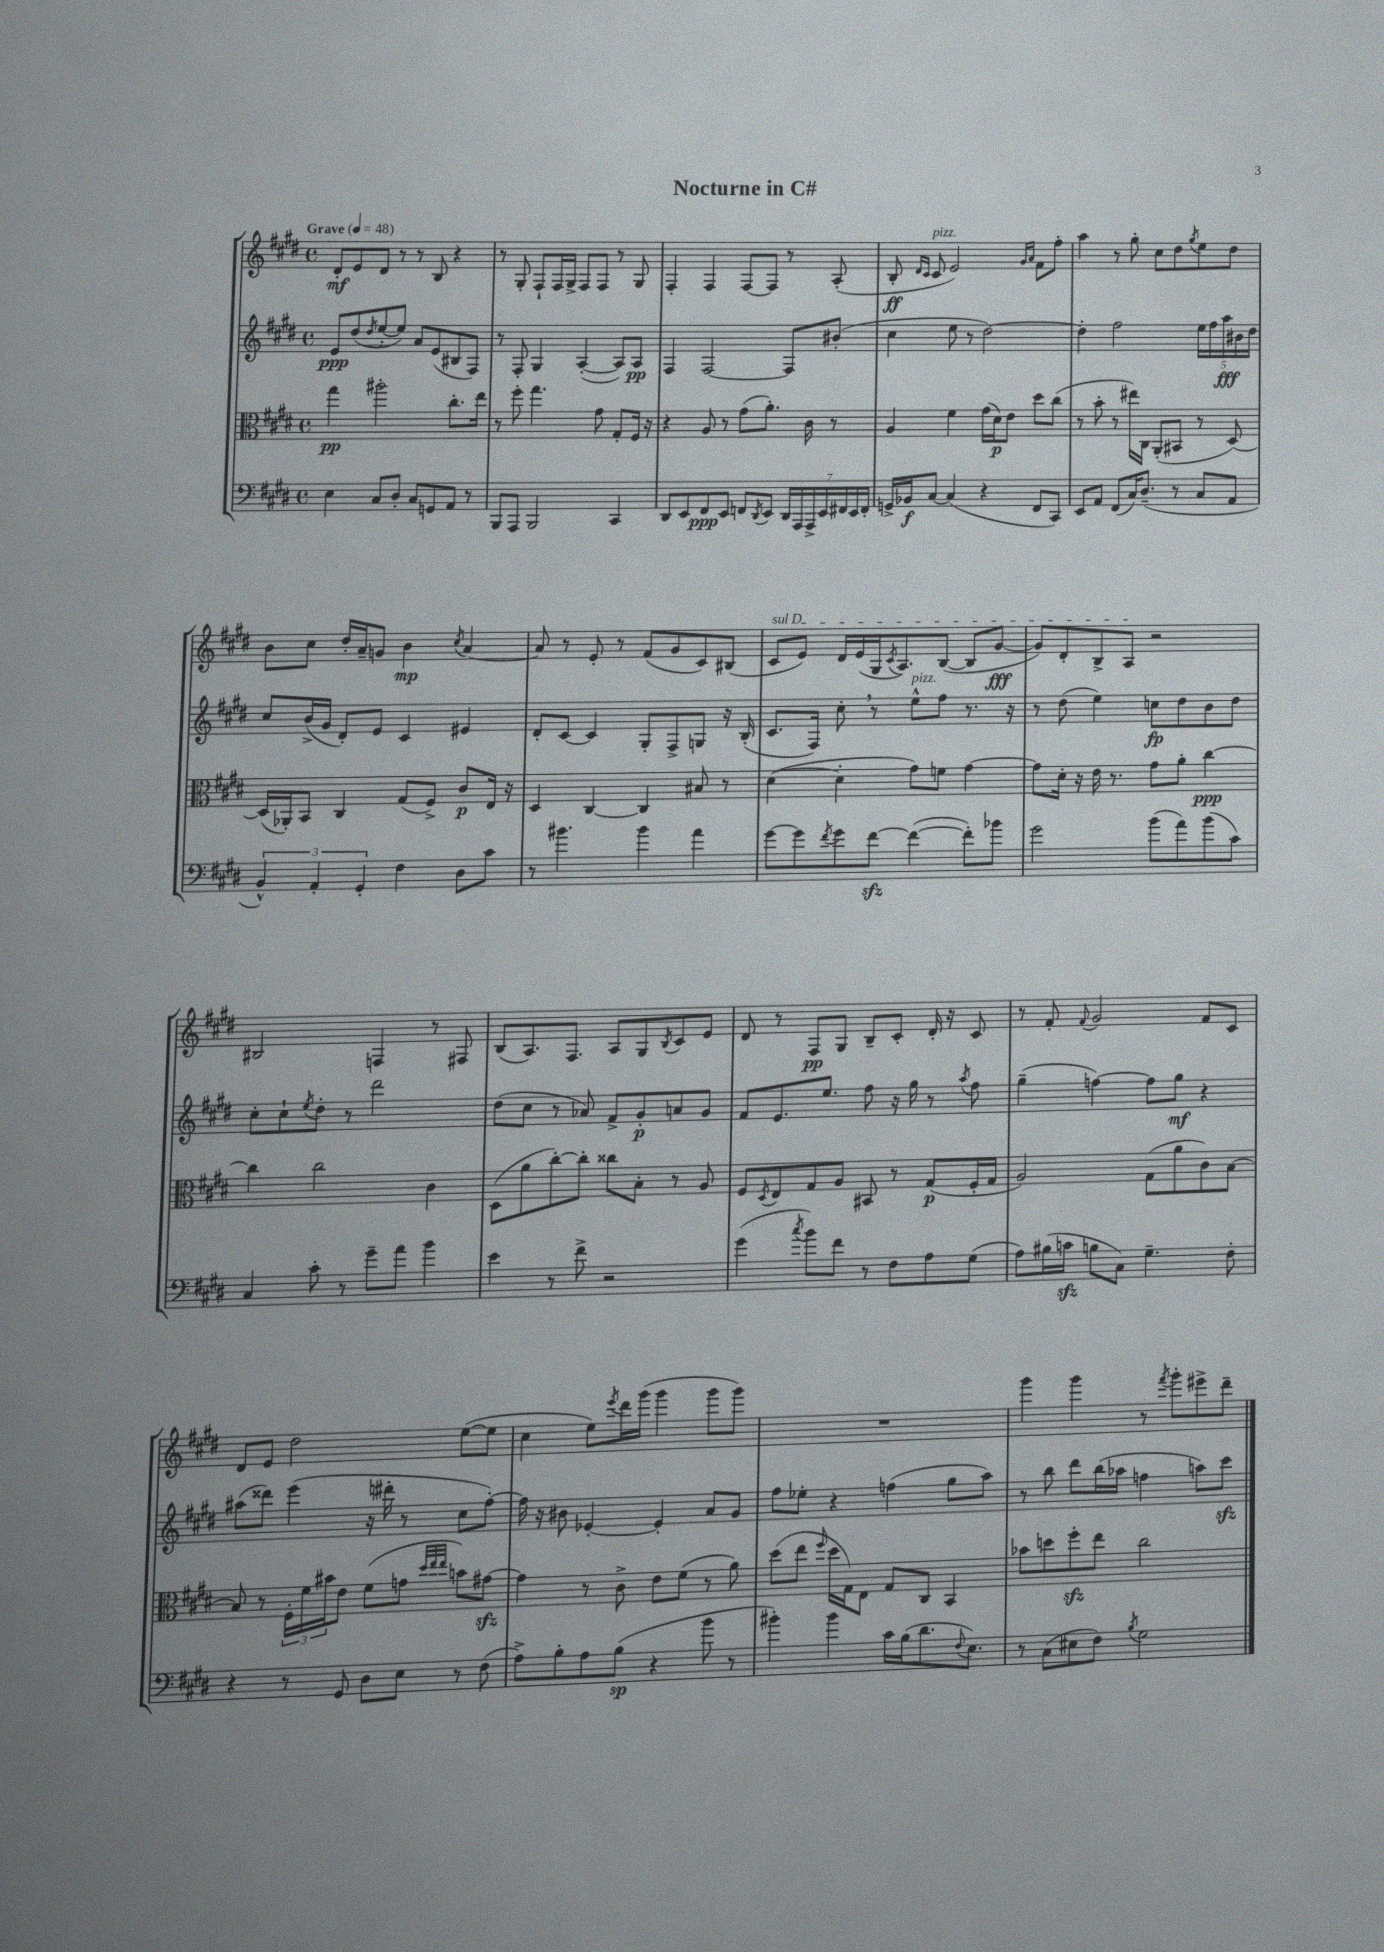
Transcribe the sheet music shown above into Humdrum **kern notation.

**kern	**dynam	**kern	**dynam	**kern	**dynam	**kern	**dynam
*part4	*part4	*part3	*part3	*part2	*part2	*part1	*part1
*staff4	*staff4	*staff3	*staff3	*staff2	*staff2	*staff1	*staff1
*clefF4	*	*clefC3	*	*clefG2	*	*clefG2	*
*k[f#c#g#d#]	*	*k[f#c#g#d#]	*	*k[f#c#g#d#]	*	*k[f#c#g#d#]	*
*M4/4	*	*M4/4	*	*M4/4	*	*M4/4	*
*met(c)	*	*met(c)	*	*met(c)	*	*met(c)	*
*MM48	*	*MM48	*	*MM48	*	*MM48	*
=1	=1	=1	=1	=1	=1	=1	=1
!	!	!	!	!	!	!LO:TX:a:B:t=Grave	!
4E\	.	4gg#\	pp	8e/L	ppp	8d#'/L	mf
.	.	.	.	(8dd#/	.	8e/	.
.	.	.	.	8qdd#/	.	.	.
8C#/L	.	2aa#X'\	.	[8ee'/	.	8d#/J	.
8D#'/J	.	.	.	8ee/J])	.	8r	.
8C#/L	.	.	.	8a/L	.	8r	.
8GGn/	.	.	.	(8e/	.	8B/	.
8AA/J	.	8.cc#'\L	.	8B#X/	.	4r	.
8r	.	.	.	8F#/J)	.	.	.
.	.	16ee\Jk	.	.	.	.	.
=2	=2	=2	=2	=2	=2	=2	=2
8BBB/L	.	8r	.	8r	.	8r	.
8AAA/J	.	8ff#'\	.	8F#'/	.	8G#'/	.
2BBB/	.	4.gg#\	.	4G#/	.	8F#`/L	.
.	.	.	.	.	.	16F#/L	.
.	.	.	.	.	.	16G#^/JJ	.
.	.	.	.	([4A'/	.	8F#/L	.
.	.	8g#\	.	.	.	8F#/J	.
4CC#/	.	8G#'/L	.	8A/L])	.	8r	.
.	.	16F#/Jk	.	8A/J	pp	8G#/	.
.	.	16r	.	.	.	.	.
=3	=3	=3	=3	=3	=3	=3	=3
8DD#/L	.	4r	.	4F#/	.	4F#'/	.
8EE/	.	.	.	.	.	.	.
8FF#/	ppp	8A/	.	[2F#/	.	4F#/	.
8EE/J	.	8r	.	.	.	.	.
8FFn/L	.	(8g#\L	.	.	.	[8F#/L	.
8qDD#/	.	.	.	.	.	.	.
8EE/J	.	8.a'\J)	.	.	.	8F#/J]	.
28DD#/LL	.	.	.	8F#/L]	.	8r	.
28AAA/	.	.	.	.	.	.	.
.	.	16c#\	.	.	.	.	.
28AAA^/	.	.	.	.	.	.	.
28EE/	.	.	.	.	.	.	.
.	.	8r	.	(8b#X'/J	.	(8A'/	.
28FF#X/	.	.	.	.	.	.	.
28EE/	.	.	.	.	.	.	.
28FF#'/JJ	.	.	.	.	.	.	.
=4	=4	=4	=4	=4	=4	=4	=4
16GGn^/LL	.	4A/	.	4cc#\	.	8B'/	ff
16BB-X/J	f	.	.	.	.	.	.
.	.	.	.	.	.	16qqd#/LL	.
.	.	.	.	.	.	16qqc#/JJ	.
!	!	!	!	!	!	!LO:TX:a:i:t=pizz.	!
[8C#/J	.	.	.	.	.	8c#/	.
(4C#/]	.	4f#\	.	8ee\	.	2e/)	.
.	.	.	.	8r	.	.	.
4r	.	(16g#\LL	.	[2dd#\)	.	.	.
.	.	16d#\J)	p	.	.	.	.
.	.	8e\J	.	.	.	.	.
.	.	.	.	.	.	16qqg#/LL	.
.	.	.	.	.	.	16qqa/JJ	.
8FF#/L	.	8dd#\L	.	.	.	8f#\L	.
8CC#/J)	.	(8cc#\J	.	.	.	8ff#'\J	.
=5	=5	=5	=5	=5	=5	=5	=5
8EE/L	.	8r	.	4dd#'\]	.	4aa\	.
8AA/J	.	8b'\	.	.	.	.	.
(8FF#/L	.	8r	.	2ff#\	.	8r	.
16C#/K)	.	16ee#X\LL)	.	.	.	8gg#'\	.
(8.D#~/J	.	16C#\JJ	.	.	.	.	.
.	.	(8AA'/L	.	.	.	8cc#\L	.
8r	.	8BB#X/J	.	.	.	8dd#\	.
.	.	.	.	.	.	8qgg#/	.
8C#/L	.	8r	.	20ee\LL	.	8ee\	.
.	.	.	.	20ff#\	.	.	.
.	.	.	.	20aa\	fff	.	.
8AA/J	.	[8D#/)	.	.	.	8dd#\J	.
.	.	.	.	20b#X\	.	.	.
.	.	.	.	20dd#\JJ	.	.	.
!!LO:LB:g=z
=6	=6	=6	=6	=6	=6	=6	=6
6BB^^/)	.	(16D#/LL]	.	8cc#/L	.	8b\L	.
.	.	16AA-X'/J)	.	.	.	.	.
.	.	8BB/J	.	(16b^/L	.	8cc#\J	.
6AA'/	.	.	.	.	.	.	.
.	.	.	.	16g#/JJ	.	.	.
.	.	4C#/	.	8d#'/L)	.	16dd#'/LL	.
.	.	.	.	.	.	16a~/J	.
6GG#'/	.	.	.	.	.	.	.
.	.	.	.	8e/J	.	8gn/J	.
4F#\	.	(8G#/L	.	4c#/	.	4b\	mp
.	.	8F#^/J)	.	.	.	.	.
.	.	.	.	.	.	8qcc#/	.
8D#\L	.	8c#/L	p	4e#X/	.	[4a/	.
8c#\J	.	16E/Jk	.	.	.	.	.
.	.	16r	.	.	.	.	.
=7	=7	=7	=7	=7	=7	=7	=7
8r	.	4D#/	.	8d#'/L	.	8a/]	.
4.b#X\	.	.	.	[8c#/J	.	8r	.
.	.	[4C#/	.	4c#/]	.	8e'/	.
.	.	.	.	.	.	8r	.
4b#\	.	4C#/]	.	8G#'/L	.	(8f#/L	.
.	.	.	.	8F#^/	.	8g#/	.
4a\	.	8B#X/	.	8Gn/J	.	8c#/)	.
.	.	8r	.	16r	.	(8B#X/J	.
.	.	.	.	(16B'/	.	.	.
=8	=8	=8	=8	=8	=8	=8	=8
!	!	!	!	!	!	!LO:TX:a:i:t=sul D	!
[8g#\L	.	([4d#\	.	8.c#/L	.	8c#/L	.
8g#\]	.	.	.	.	.	8e/J)	.
.	.	.	.	16F#/Jk)	.	.	.
8qf#/	.	.	.	.	.	.	.
8g#\	.	4d#'\]	.	8cc#',\	.	16d#/LL	.
.	.	.	.	.	.	(16e/	.
[8f#zz\J	.	.	.	8r	.	16G#/J	.
.	.	.	.	.	.	8qc#/	.
.	.	.	.	.	.	8.A/)	.
!	!	!	!	!LO:TX:a:i:t=pizz.	!	!	!
(4f#\_	.	8g#\L)	.	8ee^^\L	.	.	.
.	.	8fn\J	.	8ff#\J	.	([8B/J	.
8f#'\L])	.	[4g#\	.	8.r	.	8B/L]	.
8b-X\J	.	.	.	.	.	[8g#/J	fff
.	.	.	.	16r	.	.	.
=9	=9	=9	=9	=9	=9	=9	=9
2g#\	.	8g#\L]	.	8r	.	8g#/L])	.
.	.	16d#'\Jk	.	(8dd#\	.	8d#'/	.
.	.	16r	.	.	.	.	.
.	.	16e\	.	4ee\)	.	8B^/	.
.	.	8.r	.	.	.	.	.
.	.	.	.	.	.	8A/J	.
(8b\L	.	8g#\L	.	8ccn\L	fp	2r	.
8a\)	.	8a'\J	.	8dd#\	.	.	.
(8b\	.	[4cc#\	ppp	8b\	.	.	.
8c#\J)	.	.	.	8dd#\J	.	.	.
!!LO:LB:g=z
=10	=10	=10	=10	=10	=10	=10	=10
4C#/	.	4cc#\]	.	8cc#'\L	.	2B#X/	.
.	.	.	.	8cc#`\	.	.	.
.	.	.	.	8qee/	.	.	.
8c#'\	.	2cc#\	.	8dd#'\J	.	.	.
8r	.	.	.	8r	.	.	.
8g#~\L	.	.	.	2ddd#\	.	4Fn/	.
8a\J	.	.	.	.	.	.	.
4b\	.	4c#\	.	.	.	8r	.
.	.	.	.	.	.	8F#X/	.
=11	=11	=11	=11	=11	=11	=11	=11
4e\	.	(8D#\L	.	(8dd#\L	.	(8B/L	.
.	.	8a\	.	8cc#\J	.	8.A/)	.
8r	.	[8cc#'\)	.	8r	.	.	.
.	.	.	.	.	.	8.F#/J	.
8f#^\	.	8cc#'\J]	.	8a-X/)	.	.	.
2r	.	8cc##X\L	.	8f#^/L	.	8A/L	.
.	.	8B'\J	.	8g#'/	p	8G#/	.
.	.	.	.	.	.	8qB/	.
.	.	8r	.	8an/	.	8c#/	.
.	.	8A/	.	8g#/J	.	8e/J	.
=12	=12	=12	=12	=12	=12	=12	=12
(4g#\	.	8F#/L	.	8f#/L	.	8d#/	.
.	.	8qD#/	.	.	.	.	.
.	.	8E/	.	8.e/	.	8r	.
8qcc#/	.	.	.	.	.	.	.
8b\L)	.	8G#/	.	.	.	8F#/L	pp
.	.	.	.	8.ee/J	.	.	.
8f#\J	.	8A/J	.	.	.	8G#/J	.
8r	.	8BB#X/	.	8ff#\	.	8B~/L	.
8F#\L	.	8r	.	16r	.	8c#'/J	.
.	.	.	.	16gg#\	.	.	.
8A\	.	(8G#/L	p	8r	.	16d#'/	.
.	.	.	.	.	.	16r	.
.	.	.	.	8qaa/	.	.	.
(8G#\J	.	16F#'/L	.	8ff#\	.	8c#/	.
.	.	16G#/JJ	.	.	.	.	.
=13	=13	=13	=13	=13	=13	=13	=13
8A\L)	.	2A/)	.	(4gg#~\	.	8r	.
(16B#X\L	.	.	.	.	.	8f#'/	.
16cnzz\JJ	.	.	.	.	.	.	.
.	.	.	.	.	.	8qqf#/	.
8Bn\L	.	.	.	[4ffn\)	.	2g#/	.
8C#\J)	.	.	.	.	.	.	.
4.G#~\	.	(8G#\L	.	8ff\L]	.	.	.
.	.	8a\	.	8gg#\J	mf	.	.
.	.	8c#\)	.	4r	.	8f#/L	.
8F#'\	.	[8B\J	.	.	.	8c#/J	.
!!LO:LB:g=z
=14	=14	=14	=14	=14	=14	=14	=14
4r	.	8B/]	.	(8aa#X\L	.	8d#/L	.
.	.	8r	.	8ddd##X\J)	.	8e/J	.
8r	.	24F#'\LL	.	(4eee\	.	2dd#\	.
.	.	24f#\	.	.	.	.	.
.	.	24b#X\J	.	.	.	.	.
8GG#/	.	8e\J	.	.	.	.	.
8D#\L	.	(8f#\L	.	16r	.	.	.
.	.	.	.	16ddd#X'\	.	.	.
8E\J	.	8gn\J	.	8r	.	.	.
.	.	32qqdd#/LLL	.	.	.	.	.
.	.	32qqee/	.	.	.	.	.
.	.	32qqee/JJJ	.	.	.	.	.
8r	.	8bn\L)	.	8cc#\L	.	([8ee\L	.
(8F#\	.	[8g#Xzz\J	.	[8ff#'\J)	.	8ee\J]	.
=15	=15	=15	=15	=15	=15	=15	=15
8A^\L)	.	4g#\]	.	16ff#\]	.	4cc#\	.
.	.	.	.	16r	.	.	.
8B'\	.	.	.	8b#X\	.	.	.
8A\	.	8r	.	[4e-X'/	.	8ee\L)	.
.	.	.	.	.	.	8qeee/	.
(8B\J	sp	8c#^\	.	.	.	16ddd#\L	.
.	.	.	.	.	.	(16ggg#\JJ	.
4r	.	8e\L	.	4e-'/]	.	4ggg#\	.
.	.	(8f#\J	.	.	.	.	.
8b\	.	8r	.	8a/L	.	8ggg#\L	.
8r	.	8a\)	.	8g#/J	.	8ggg#\J)	.
=16	=16	=16	=16	=16	=16	=16	=16
4b#X'\)	.	(8dd#\L	.	8ff#\L	.	1r	.
.	.	8ee\J	.	8ee-X'\J	.	.	.
.	.	16qqff#/	.	.	.	.	.
4b#\	.	16dd#\LL	.	4r	.	.	.
.	.	16G#\J)	.	.	.	.	.
.	.	8E\J	.	.	.	.	.
16c#\LL	.	8G#/L	.	(4ffn\	.	.	.
(16B\J	.	.	.	.	.	.	.
8.d#\	.	8C#/J	.	.	.	.	.
.	.	4BB/	.	8gg#\L	.	.	.
8qqF#/	.	.	.	.	.	.	.
8.E\J)	.	.	.	.	.	.	.
.	.	.	.	8aa\J)	.	.	.
=17	=17	=17	=17	=17	=17	=17	=17
8r	.	8b-X\L	.	8r	.	4ggg#\	.
(8C#\L	.	8ddn\	.	8bb\	.	.	.
8E#X\	.	8ff#zz'\	.	8ddd#\L	.	4ggg#\	.
8F#\J)	.	8ee\J	.	(16bb\L	.	.	.
.	.	.	.	16aa-X\JJ	.	.	.
8qB/	.	.	.	.	.	.	.
2G#\	.	2cc#\	.	4ffn\	.	8r	.
.	.	.	.	.	.	8qfff#/	.
.	.	.	.	.	.	8ggg#'\L	.
.	.	.	.	8aan\L)	.	8eee#X^\	.
.	.	.	.	8ccc#zz\J	.	8ddd#~\J	.
==	==	==	==	==	==	==	==
*-	*-	*-	*-	*-	*-	*-	*-
